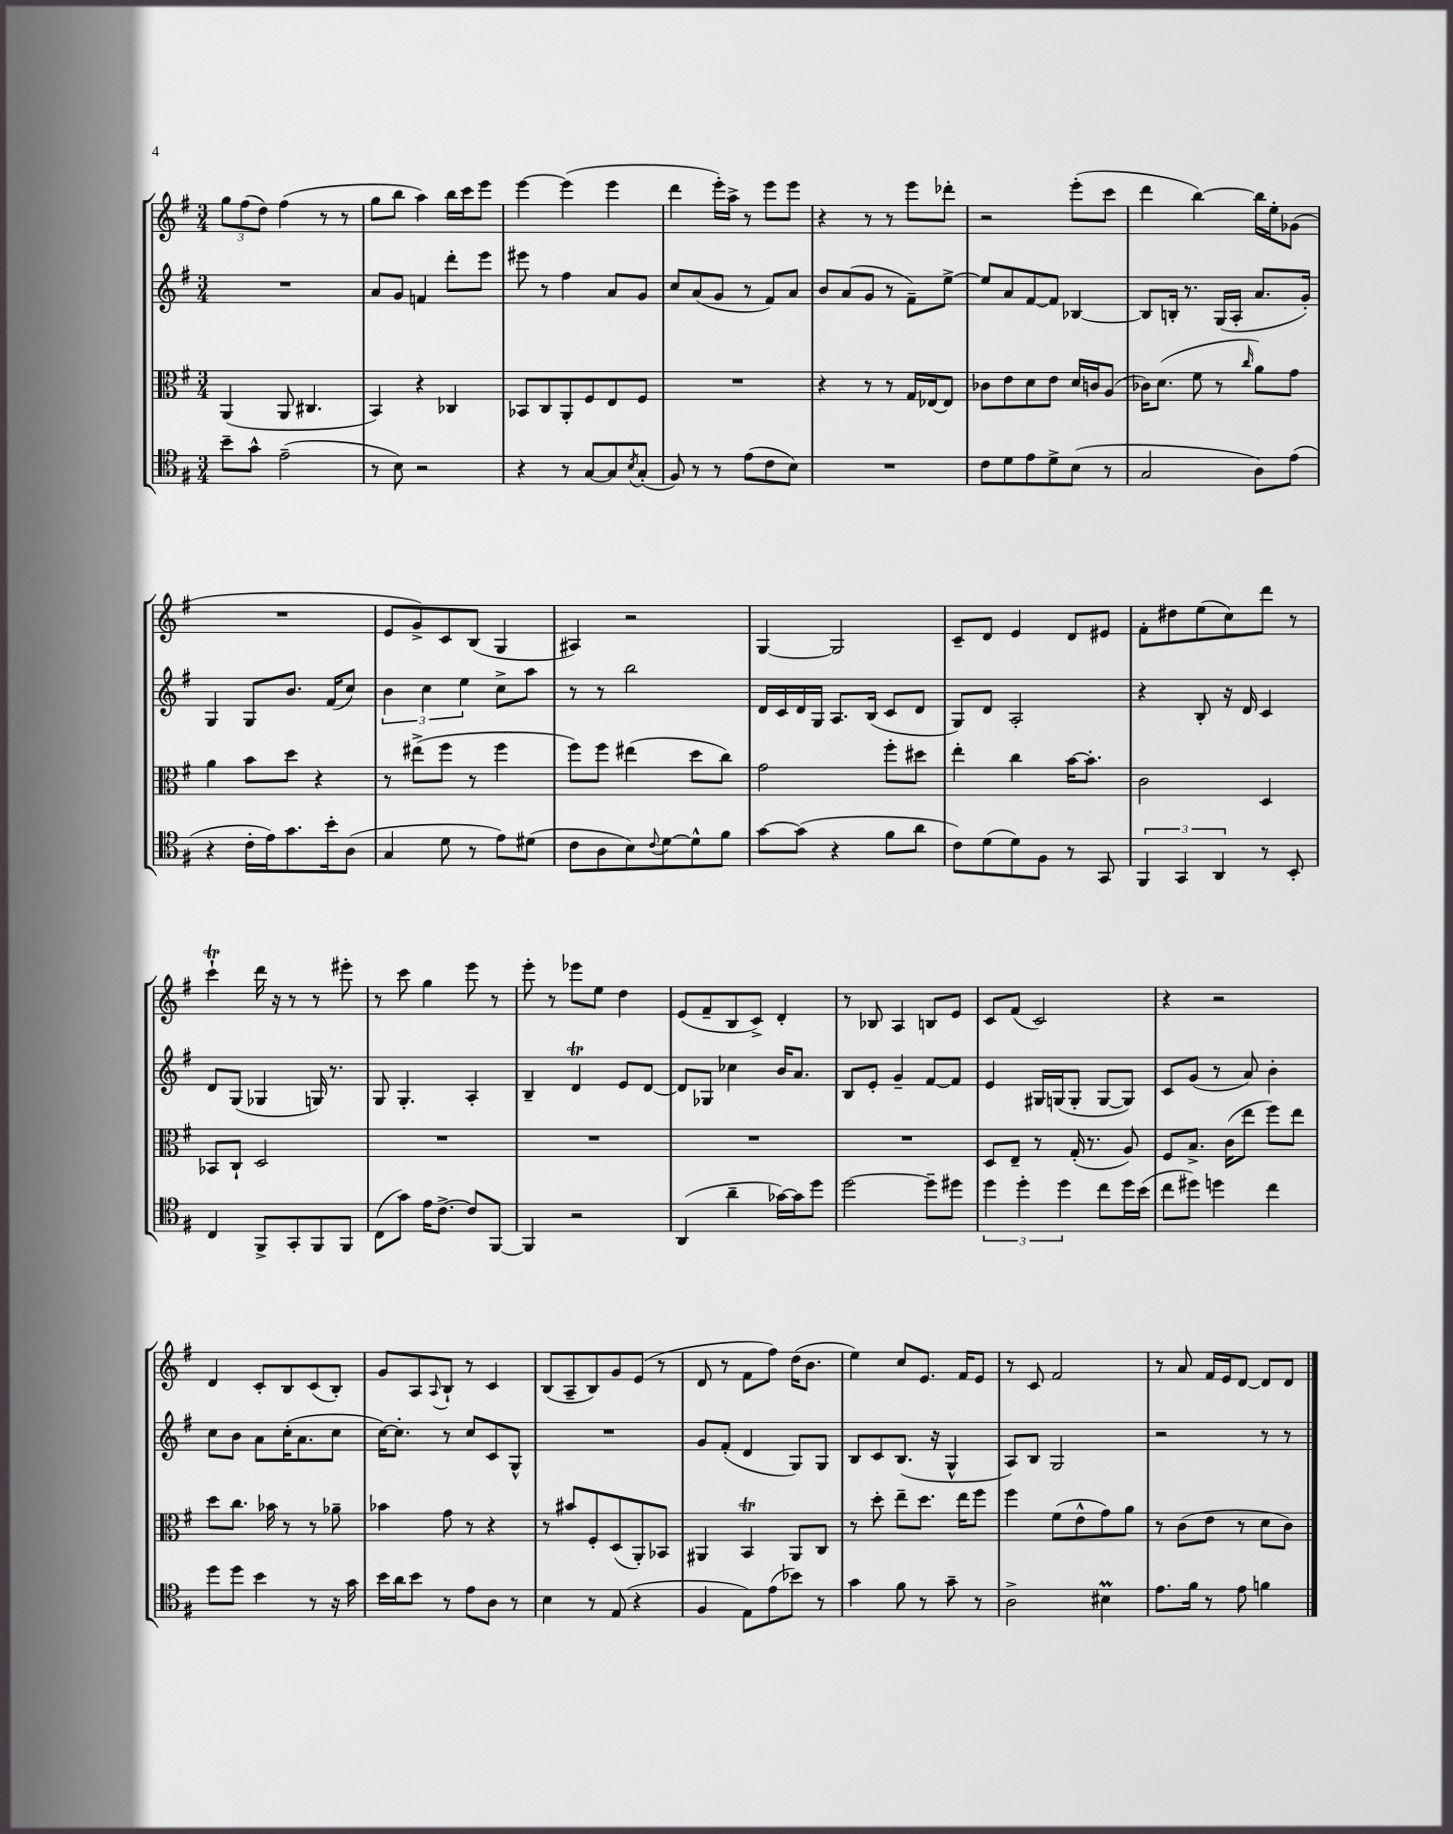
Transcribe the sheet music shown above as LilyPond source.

<<
\new StaffGroup <<
\new Staff = "s0" {
    \clef treble \key g \major \numericTimeSignature \time 3/4
    \tuplet 3/2 { g''8 fis''8( d''8) } fis''4( r8 r8 |
    g''8 b''8 a''4) b''16 c'''16 e'''8 |
    e'''4~ e'''4( e'''4 |
    d'''4 e'''16-.) a''16-> r8 e'''8 e'''8 |
    r4 r8 r8 e'''8 des'''8-. |
    r2 e'''8-.( c'''8 |
    d'''4 b''4~) b''16 e''16-. ges'8( |
    R2. |
    e'8 g'8->) c'8 b8( g4 |
    ais4) r2 |
    g4~ g2 |
    c'8-- d'8 e'4 d'8 eis'8 |
    fis'8-. dis''8 e''8( c''8) d'''8 r8 |
    c'''4-!\trill d'''16 r16 r8 r8 eis'''8-. |
    r8 c'''8 g''4 e'''8 r8 |
    e'''8-. r8 ees'''8 e''8 d''4 |
    e'8( fis'8-- b8 c'8->) d'4-. |
    r8 bes8 a4 b8 e'8 |
    c'8 fis'8( c'2) |
    r4 r2 |
    d'4 c'8-. b8 c'8( b8-.) |
    g'8 a8 \appoggiatura { a8 } b8-! r8 c'4 |
    b8( a8-- b8) g'8 e'8( r8 |
    d'8 r8 fis'8 fis''8) d''16( b'8. |
    e''4) c''8 e'8. fis'16 e'8 |
    r8 c'8 fis'2 |
    r8 a'8 fis'16 e'16 d'8~ d'8 d'8 \bar "|." |
}
\new Staff = "s1" {
    \clef treble \key g \major \numericTimeSignature \time 3/4
    R2. |
    a'8 g'8 f'4 d'''8-. e'''8 |
    eis'''8 r8 fis''4 a'8 g'8 |
    c''8 a'8( g'8 r8 fis'8) a'8 |
    b'8 a'8( g'8 r8 fis'8--) e''8~-> |
    e''8 a'8 fis'8~ fis'8 bes4~ |
    bes8 b16-. r8. g16( a16-. a'8. g'16-.) |
    g4 g8 b'8. fis'16( c''8) |
    \tuplet 3/2 { b'4 c''4 e''4 } c''8-> a''8 |
    r8 r8 b''2 |
    d'16 c'16 d'16 g16 a8. b16( c'8 d'8 |
    g8) d'8 a2-. |
    r4 b8-. r16 d'16 c'4 |
    d'8 g8( ges4 g16) r8. |
    g8 g4.-. a4-. |
    b4-- d'4\trill e'8 d'8~ |
    d'8 ges8 ces''4 b'16 a'8. |
    b8 e'8-. g'4-- fis'8~ fis'8 |
    e'4 gis16 g16( g8-. g8~ g8) |
    c'8 g'8( r8 a'8) b'4-. |
    c''8 b'8 a'8 c''16-.( a'8. c''8 |
    c''16~) c''8.-. r8 c''8 c'8 g8-^ |
    R2. |
    g'8 fis'8-.( d'4 g8) g8 |
    b8 c'8 b8.( r16 g4-^ |
    a8) b8 g2 |
    r2 r8 r8 \bar "|." |
}
\new Staff = "s2" {
    \clef alto \key g \major \numericTimeSignature \time 3/4
    a,4( a,8 cis4. |
    b,4) r4 ces4 |
    bes,8 c8 a,8-. fis8 e8 fis8 |
    R2. |
    r4 r8 r8 g16 ees16~ ees8 |
    ces'8 e'8 d'8 e'8 d'16 c'16 a8( |
    ces'16) d'8.( fis'8 r8 \grace { c''16 } a'8) g'8 |
    a'4 b'8 d''8 r4 |
    r8 eis''8->( fis''8 r8 fis''4 |
    fis''8) fis''8 eis''4( d''8 c''8) |
    g'2 fis''8-. dis''8 |
    e''4-. c''4 b'16~ b'8.-. |
    c'2 d4 |
    bes,8 c8-! d2 |
    R2. |
    R2. |
    R2. |
    R2. |
    d8 e8-- r8 g16-.( r8. a8) |
    fis8 b8.-> c'16( e''8 fis''8) e''8 |
    d''8 c''8. bes'16 r8 r8 aes'8-- |
    bes'4 g'8 r8 r4 |
    r8 bis'8 fis8-. d8( a,8-.) bes,8 |
    ais,4 b,4\trill ais,8 c8 |
    r8 d''8-. e''8-- d''8. e''16 fis''8 |
    fis''4 fis'8( e'8-^ g'8) a'8 |
    r8 c'8( e'8 r8 d'8 c'8) \bar "|." |
}
\new Staff = "s3" {
    \clef tenor \key g \major \numericTimeSignature \time 3/4
    b'8-- g'8-^ e'2--( |
    r8 b8) r2 |
    r4 r8 g8~ g8 \acciaccatura { b8 } g8-.( |
    fis8) r8 r8 e'8( c'8 b8) |
    R2. |
    c'8 d'8 e'8 d'8-> b8( r8 |
    g2 a8) e'8( |
    r4 c'16-. e'16) g'8. b'16-. a8( |
    g4 d'8 r8 e'8) dis'8( |
    c'8 a8 b8) \appoggiatura { c'8 } d'8~ d'8-^ fis'8 |
    g'8~ g'8( r4 fis'8 a'8 |
    c'8) d'8( d'8) fis8 r8 g,8 |
    \tuplet 3/2 { fis,4 g,4 a,4 } r8 b,8-. |
    c4 fis,8-> g,8-. fis,8 fis,8 |
    c8( g'8) e'16 c'8.~-> c'8 fis,8~ |
    fis,4 r2 |
    a,4( a'4-- ges'16~) ges'16 d''8 |
    d''2~ d''8-- dis''8 |
    \tuplet 3/2 { d''4 d''4-. d''4 } c''8 d''16 b'16( |
    c''8 dis''8) d''4 c''4 |
    d''8 d''8 b'4 r8 r16 g'16 |
    b'16 a'16 b'8 r8 e'8 a8 r8 |
    b4 r8 e8( r4 |
    fis4 e8) e'8( bes'8) r8 |
    g'4 fis'8 r8 g'8-- r8 |
    a2-> bis4\prall |
    e'8. fis'16 r8 e'8 f'4 \bar "|." |
}
>>
>>
\layout { \context { \Score \remove "Bar_number_engraver" } }
